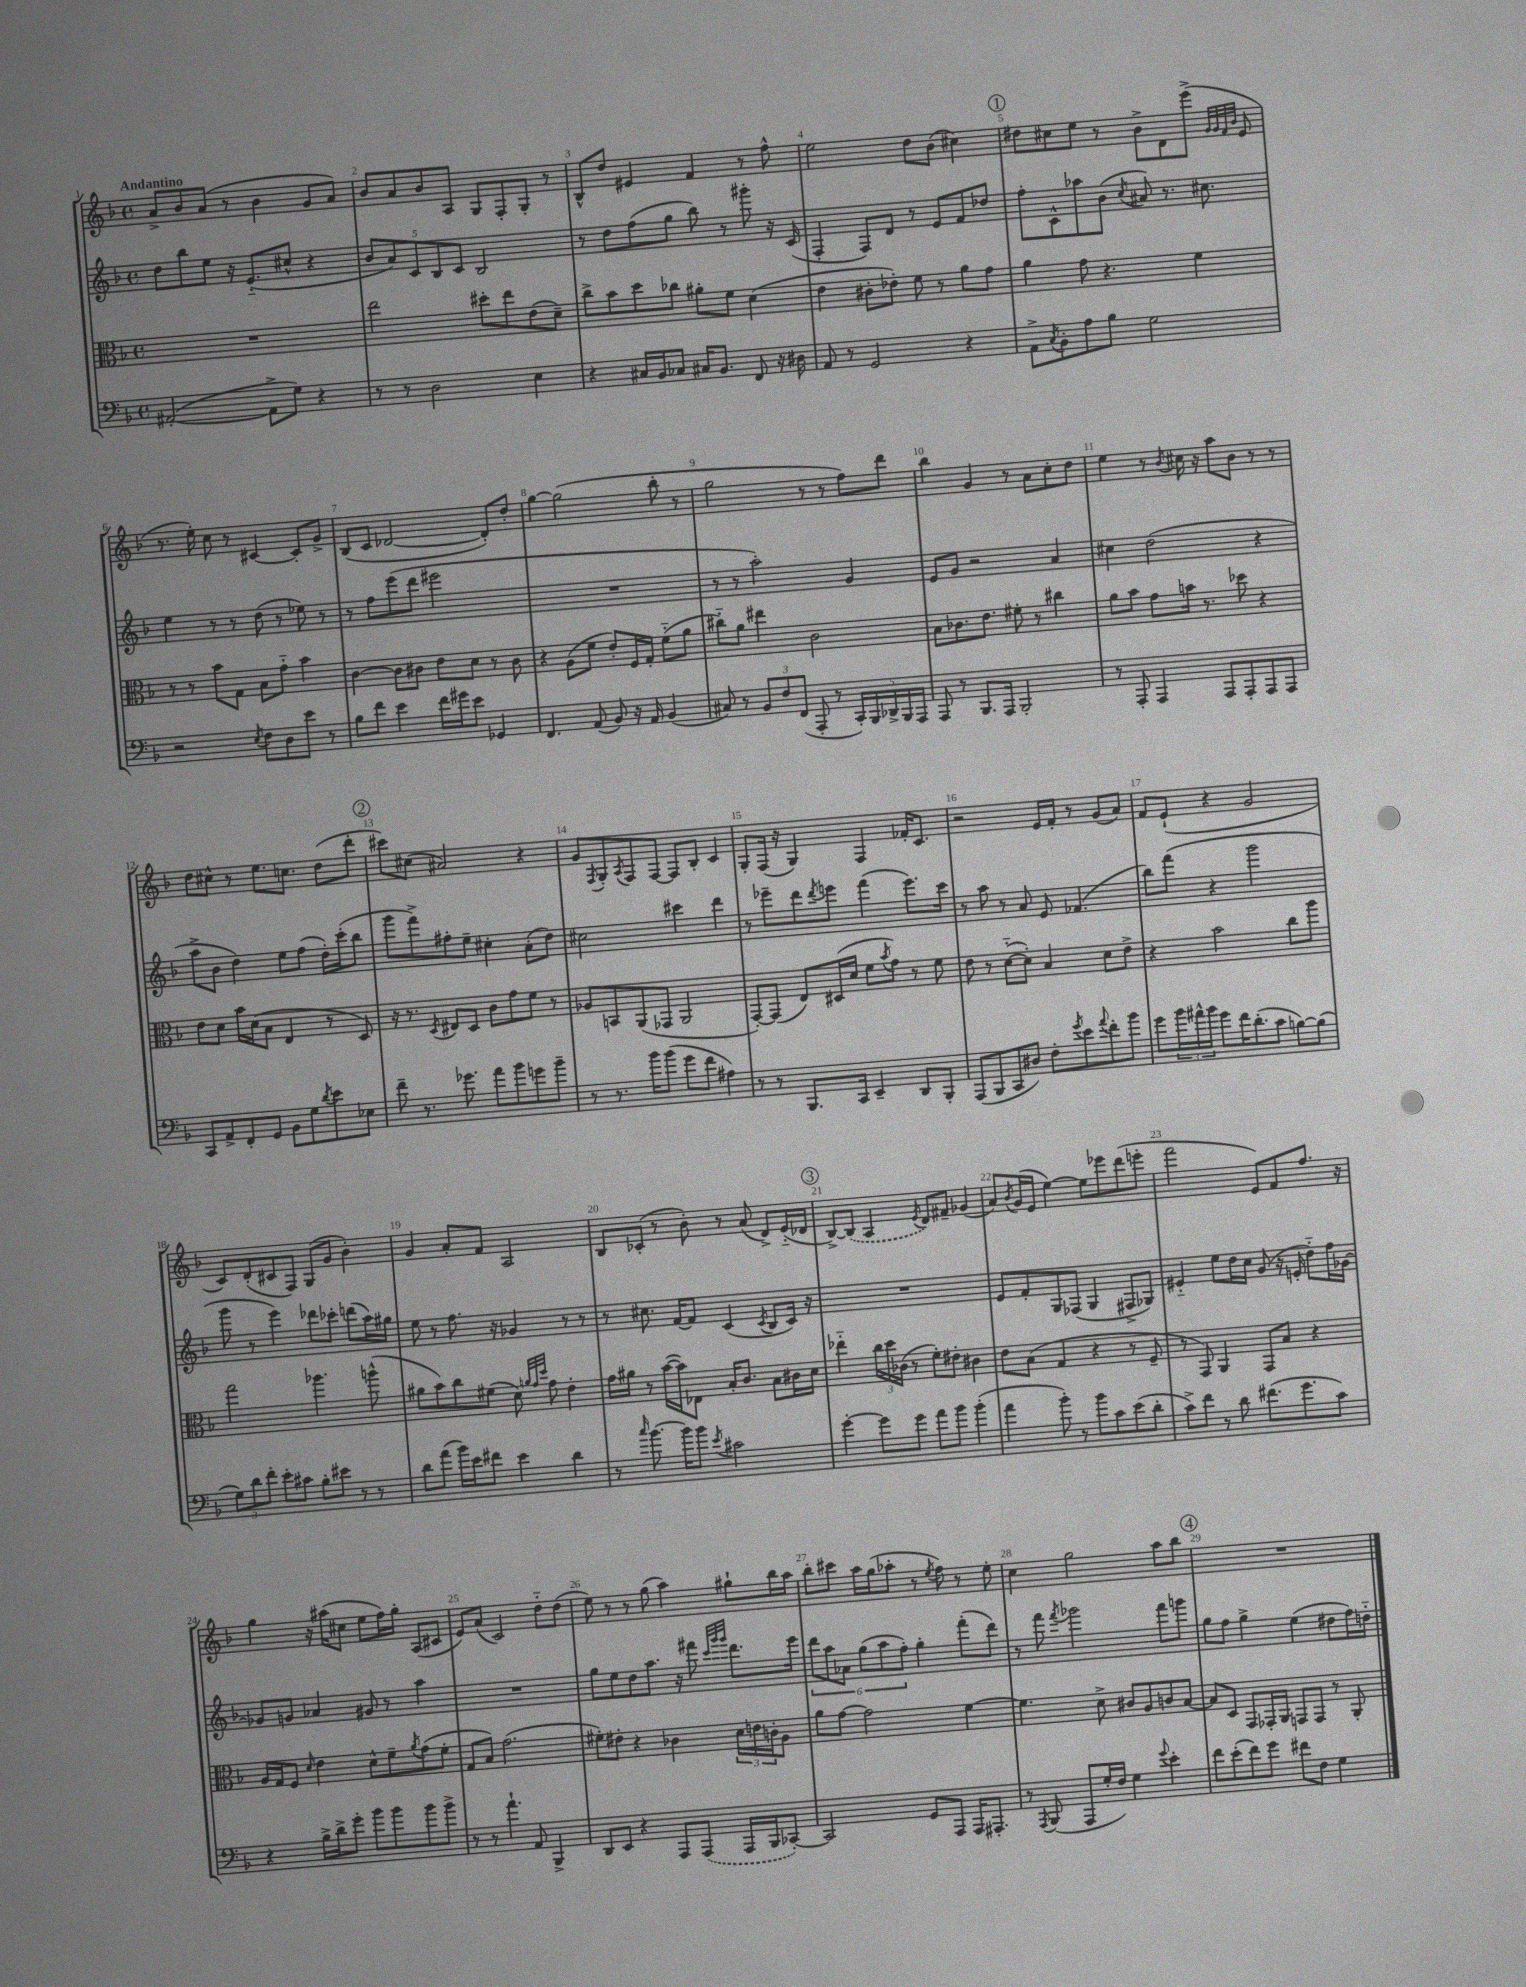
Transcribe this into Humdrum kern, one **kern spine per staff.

**kern	**kern	**kern	**kern
*staff4	*staff3	*staff2	*staff1
*clefF4	*clefC3	*clefG2	*clefG2
*k[b-]	*k[b-]	*k[b-]	*k[b-]
*M4/4	*M4/4	*M4/4	*M4/4
*met(c)	*met(c)	*met(c)	*met(c)
([2AA#'	1r	8dd	8a^
.	.	8bb-	8b-
.	.	8ee	(8a
.	.	16r	8r
.	.	(8.e'~	.
8AA#^]	.	.	4b-
8G)	.	8cc#^^	.
4r	.	4r	8g
.	.	.	8a)
=	=	=	=
8r	2ee	10b-	8b-
.	.	10a)	.
8r	.	.	8a
.	.	10c	.
2D	.	.	8b-
.	.	10B-	.
.	.	.	8A
.	.	10c	.
.	8dd#'	2B-	8G
.	8ee	.	8F'
4E	(8e	.	8G'
.	8d~)	.	8r
=	=	=	=
4r	8cc^	8r	8B-^^
.	8b-	8dd	8dd
16C#	8dd	(8ff	4e#
16BB-	.	.	.
8C-	8cc-	8gg	.
16C#	8a#'	8bb-)	4f
8.BB-	.	.	.
.	8f	8r	.
8FF	(4d	8ggg#'	8r
16r	.	16r	8ff^^
16D#	.	(16c	.
=	=	=	=
8AA	4e	4F'	2ee
8r	.	.	.
2GG	8c#'	8F)	.
.	8e-')	8d	.
.	8f	8r	8dd
.	8r	8e	(8b-
4r	8a	8f	4cc#)
.	8g	8dd-	.
=	=	=	=
8AA^	4a	8ff'	8dd#
8qC	.	.	.
8BB-'	.	8c^^	8cc#
8A	8g	8aa-	8ee
8B-	4.r	(8b-	8r
.	.	8qcc	.
2G	.	8a#)	8b-^
.	.	8.r	8d
.	4f	.	(8eee^
.	.	8.cc#	.
.	.	.	32qqg
.	.	.	32qqg
.	.	.	32qqf
.	.	.	32qqb-
.	.	.	8e
=	=	=	=
2r	8r	4ee	8.r
.	8r	.	.
.	.	.	16ee')
.	8b-	8r	8cc
.	8G	8r	8r
8qE	.	.	.
8F	8B-	(8dd	[4c#
8D	8g'~	8r	.
8e	4b-	8ee-)	8c#']
8r	.	8r	8g^
=	=	=	=
8B-	[4c	8r	(8B-
8f	.	8ff	8c
4e	8c]	(8eee	[2d-
.	8c#	8ddd	.
16f	8e	2eee#	.
16g#	.	.	.
8e	8d	.	.
4GG-	8r	.	8d-'])
.	8c#	.	8dd'
=	=	=	=
4.FF	4r	1r	[4gg
.	(8A	.	(2gg]
(8AA	8f	.	.
8BB-)	8e')	.	.
16r	16F	.	.
16AA	16G'	.	.
(4BB-	(8f'~	.	8bb-'
.	8a	.	8r
=	=	=	=
8C#)	8cc#'~)	8r	2gg
8r	8a	8r	.
12BB-	4ee#	2aa')	.
12F	.	.	.
(12FF	.	.	.
8AAA'	2c	.	8r
8r	.	.	8r
20CC')	.	4g	8ff)
20BBB-	.	.	.
20DD-^	.	.	.
.	.	.	8ddd
20BBB-	.	.	.
20AAA	.	.	.
=	=	=	=
8AAA	8B-	8e	4bb-
8r	8.c-	8g	.
8.BBB-	.	2r	4g
.	8.e	.	.
16AAA	.	.	.
2BBB-'	8f#'	.	8r
.	8r	.	8a
.	4cc#	4a	8cc'
.	.	.	8dd
=	=	=	=
8r	8a	4cc#	4ee
8AAA'	8b-	.	.
4AAA	8g	(2dd	8r
.	.	.	8qb-
.	16b	.	16cc#
.	8.r	.	16r
8AAA	.	.	8aa
8AAA'	8dd-	.	8b-
8AAA	4r	4r	8r
8AAA	.	.	8r
=	=	=	=
8CC	8e	8aa^	8dd
8AA^	8d	8b-	8cc#^^
8FF'	16b-	4dd)	8r
.	(16d	.	.
8GG	8B-	.	8.ee
8BB-	4E	8ee	.
.	.	.	8.cc
8G	.	(8ff	.
8qd	.	.	.
8e	8r	16dd')	(8dd
.	.	(16ccc'	.
8E-	8D)	8bb-	8ddd'
=	=	=	=
8f~	16r	8ggg	8ccc#)
.	8.r	.	.
8.r	.	8fff^)	(8cc#
.	8qD	.	.
.	8E#	8ff#'	2a#)
8.g-	.	.	.
.	8D	8ee~	.
8a	8c	4cc#'	.
8b-	8g	.	.
8g	8f	(8a'	4r
8b-~	8r	8dd)	.
=	=	=	=
8r	8A-	2cc#	8g
.	.	.	8qF
8.r	8BB	.	8G'
.	.	.	8qA
.	(8AA	.	8F
16b-	.	.	.
(8b-	8GG-	.	[8F
8g	2AA	4ccc#	8F]
8f	.	.	8B-'
4A#)	.	4ddd	4c
=	=	=	=
8r	[8GG')	8r	8G'
8r	(8GG]	8eee-~	(16F
.	.	.	16r
8.BBB-	8E)	8ddd	4G)
.	.	8qddd	.
.	(16D#	8eee	.
16CC	16d	.	.
4EE~	8f	(4fff	4F
.	8qb-	.	.
.	8g)	.	.
8DD	8r	8.eee)	16f-'
.	.	.	8.c
8BBB-'	8f	.	.
.	.	16ccc	.
=	=	=	=
(8AAA	8e	8r	2r
8BBB-	8r	8aa	.
8CC	([8d'~	8r	.
8D#)	8d'])	8a	.
8F'	4B-	8e	16e
.	.	.	16f'
8qg	.	.	.
8e	.	(4.f-	8r
8qqa	.	.	.
8f'	8d	.	(8g
8b-	8e^	.	8a)
=	=	=	=
8g	4r	8bb-)	8f
24b-	.	(8fff	(8e`
24a#^^	.	.	.
24b-	.	.	.
8g	2b-	4r	4r
16f	.	.	.
(8.d'	.	.	.
.	.	2ggg	2g
8c	.	.	.
[8B)	8cc	.	.
(8B]	8aa	.	.
=	=	=	=
12G)	2gg	8ggg	8c)
12d	.	.	.
.	.	8r	(8d'
12f'	.	.	.
8e'	.	4eee)	8c#
8c#	.	.	8F)
8B-'	4.aa-	8ddd-	(8G
8e#	.	8ccc-'	8g
8r	.	(8ddd	4b-')
8r	(8aa^^	16aa)	.
.	.	16gg#	.
=	=	=	=
8d	8a#	8ee	4g
(8a	8b-)	8r	.
16b-)	8cc	8.ff	8a'
16e	.	.	.
8f#	(8f#	.	8f
.	.	16r	.
4e	8d)	4g-	2A
.	32qqa	.	.
.	32qqg	.	.
.	32qqdd	.	.
.	8g	.	.
4d	4e'	8r	.
.	.	8r	.
=	=	=	=
8r	16g	8r	8B-
.	16a#	.	.
16qqcc	.	.	.
[8.b-	8r	8.cc#	(8c-'
.	([16b-	.	8r
16b-]	16b-])	[16f	.
8b-	8E-	8f]	8b-')
8qe	.	.	.
2c#	16B-'	(4c	8r
.	8.c	.	.
.	.	.	(8a
.	.	8qc	.
.	8B-	8B-	8d^)
.	16c#	16c)	(16e'~
.	16d	16r	16d-
=	=	=	=
[4g'	4ee-'~	1r	[8B-^)
.	.	.	(8B-]
8g]	24cc	.	4A
.	24dd	.	.
.	(24c-	.	.
8g	8r	.	.
.	.	.	8qe
8a	8f')	.	8d)
8b-	8e#'	.	8f#~
(4b-'	4c#	.	(4g-
=	=	=	=
4a	8e	8e	8a)
.	.	.	8qb-
.	(8B-	8f'	(16g
.	.	.	16e
8b-')	4G	8G	[4ee)
8r	.	(8F-	.
8b-	4r	4G	8ee]
8c	.	.	8eee-
(8e	8r	8F#^	(8ddd
8d'	8F~	8G-)	8eee'
=	=	=	=
8c^)	8r	4e#'~	2fff
8f	8GG)	.	.
8r	4AA	8ee	.
8d	.	16dd	.
.	.	16cc	.
(8.f#	8GG	(8g	8e)
.	8B-	16r	8f
8.g	.	16e'	.
.	4r	8dd'~)	8.ff
8c)	.	16ff	.
.	.	[16g-	16r
=	=	=	=
4r	16A	8g-]	4gg
.	16G	.	.
.	8F	8g	.
.	16qqd	.	.
16B-^	4e	4a-	16r
16d^	.	.	(16aa#
8g'	.	.	8cc#
8b-	8d^^	8g#	8ee
8b-	8f~	8r	16ff)
.	.	.	16gg'
.	8qa	.	.
8b-	(8g	4aa	(8A
8b-^	8f'	.	8c#
=	=	=	=
8r	8G	1r	8e)
8r	8B-)	.	(8a
4.a`	(2.g	.	2c)
8AA	.	.	.
4BBB-^	.	.	8dd'~
.	.	.	(8dd
=	=	=	=
8DD	8f#')	8gg	8ee)
8EE	8e#'	8ee	8r
4r	4r	8dd	8r
.	.	8.aa	(8gg
8AAA	4c-	.	4aa)
.	.	16r	.
(8AAA	.	8fff#	.
.	.	32qqccc	.
.	.	32qqggg	.
.	.	32qqggg	.
16AAA	24d	8.ddd	8gg#`
.	24e	.	.
16BBB-	.	.	.
.	24c'	.	.
[8CC-')	8A	.	16bb-
.	.	16eee	16aa
=	=	=	=
2CC-]	8a	12ddd	8bb-'
.	.	12aa	.
.	[8g	.	8ccc#
.	.	12a-	.
.	2g]	(12gg	16aa
.	.	.	(16gg
.	.	12aa	.
.	.	.	8aa-'
.	.	12ff')	.
8GG	.	4gg'	8r
.	.	.	8qee
8AAA	.	.	8ff)
16AAA	[4f	(8fff'	8r
8.AAA#'	.	.	.
.	.	8ddd)	8ee'
=	=	=	=
8r	4.f]	8r	4cc
8qAAA	.	.	.
(8BBB-	.	8fff	.
.	.	8qfff	.
8AAA	.	2ggg-	2gg
16G'	8d^	.	.
16F)	.	.	.
4G	8c#	.	.
.	8A	.	.
8qqg	.	.	.
4e'	8c	8fff	8aa
.	[8B-	8ggg	8bb-
=	=	=	=
8f	8B-]	8gg	1r
(8e'	8D	8ff	.
8f)	8GG	4gg^	.
8g	16GG-'	.	.
.	16AA	.	.
8f#	8GG	(4ee	.
8F	8GG	.	.
4G	8r	8dd#	.
.	8AA'	16ff)	.
.	.	16dd'~	.
==	==	==	==
*-	*-	*-	*-
